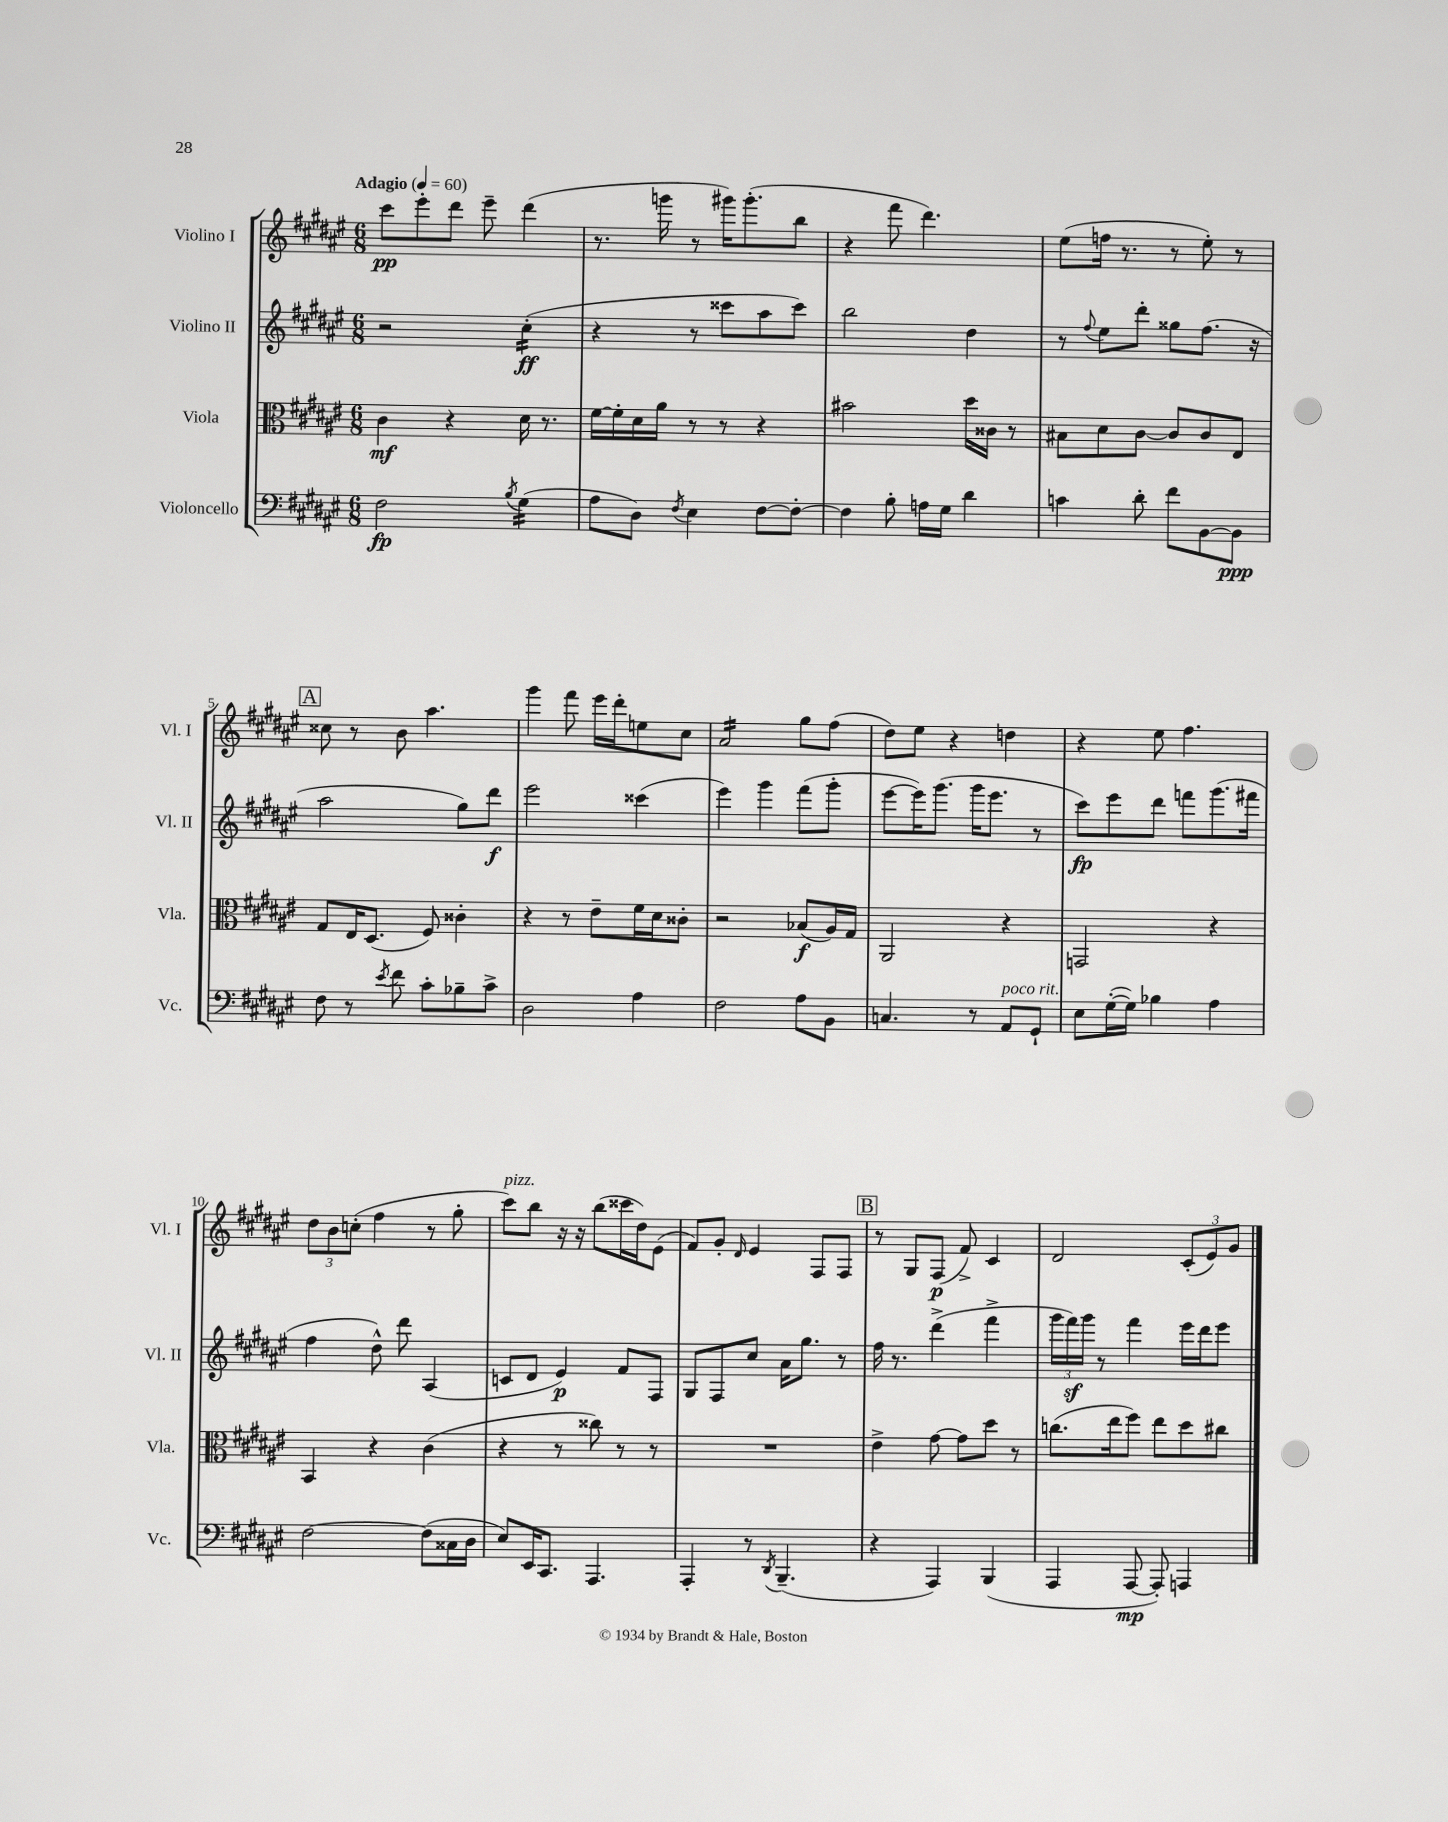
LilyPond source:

<<
\new StaffGroup <<
\new Staff = "s0" \with { instrumentName = "Violino I" shortInstrumentName = "Vl. I" } {
    \clef treble \key fis \major \numericTimeSignature \time 6/8 \tempo "Adagio" 4 = 60
    cis'''8\pp eis'''8-. dis'''8 eis'''8-- dis'''4( |
    r8. g'''16 r8 gis'''16) gis'''8.-.( b''8 |
    r4 fis'''8 dis'''4.) |
    eis''8( f''16 r8. r8 eis''8-.) r8 |
    \mark \markup { \box "A" } cisis''8 r8 b'8 ais''4. |
    gis'''4 fis'''8 eis'''16 dis'''16-. e''8 cis''8 |
    ais'2:16 gis''8 fis''8( |
    dis''8) eis''8 r4 d''4 |
    r4 eis''8 fis''4. |
    \tuplet 3/2 { dis''8 b'8 c''8-.( } fis''4 r8 gis''8-. |
    cis'''8^\markup { \italic "pizz." }) b''8 r16 r16 b''8( cisis'''16 dis''16) eis'8( |
    fis'8) gis'8-. \grace { dis'16 } eis'4 fis8 fis8 |
    \mark \markup { \box "B" } r8 gis8 fis8\p( fis'8->) cis'4 |
    dis'2 \tuplet 3/2 { cis'8-.( eis'8) gis'8 } \bar "|." |
}
\new Staff = "s1" \with { instrumentName = "Violino II" shortInstrumentName = "Vl. II" } {
    \clef treble \key fis \major \numericTimeSignature \time 6/8
    r2 cis''4:16-.\ff( |
    r4 r8 cisis'''8 ais''8 cisis'''8) |
    b''2 dis''4 |
    r8 \appoggiatura { fis''8 } eis''8 dis'''8-. gisis''8 fis''8.( r16 |
    \mark \markup { \box "A" } ais''2 gis''8) dis'''8\f |
    eis'''2 cisis'''4( |
    eis'''4) gis'''4 fis'''8( gis'''8-. |
    eis'''8~ eis'''16) gis'''8.( gis'''16 eis'''8. r8 |
    cis'''8\fp) eis'''8 dis'''8 f'''8 gis'''8.( fis'''16 |
    fis''4 dis''8-^) dis'''8 ais4( |
    c'8 dis'8 eis'4\p) fis'8 fis8 |
    gis8 fis8 cis''8 ais'16 gis''8. r8 |
    \mark \markup { \box "B" } fis''16 r8. dis'''4->( fis'''4-> |
    \tuplet 3/2 { gis'''16 fis'''16\sf) gis'''16 } r8 fis'''4 eis'''16 dis'''16 eis'''8 \bar "|." |
}
\new Staff = "s2" \with { instrumentName = "Viola" shortInstrumentName = "Vla." } {
    \clef alto \key fis \major \numericTimeSignature \time 6/8
    cis'4\mf r4 dis'16 r8. |
    fis'16~ fis'16-. dis'16 ais'16 r8 r8 r4 |
    bis'2 dis''16 cisis'16 r8 |
    bis8 dis'8 cis'8~ cis'8 cis'8 eis8 |
    \mark \markup { \box "A" } gis8 eis16 dis8.( fis8) cisis'4-. |
    r4 r8 eis'8-- fis'16 dis'16 cisis'8-. |
    r2 bes8\f( ais16) gis16 |
    ais,2 r4 |
    g,2 r4 |
    b,4 r4 cis'4( |
    r4 r8 cisis''8) r8 r8 |
    R2. |
    \mark \markup { \box "B" } eis'4-> gis'8~ gis'8 dis''8 r8 |
    c''8.( eis''16 fis''8) eis''8 dis''8 cis''8 \bar "|." |
}
\new Staff = "s3" \with { instrumentName = "Violoncello" shortInstrumentName = "Vc." } {
    \clef bass \key fis \major \numericTimeSignature \time 6/8
    fis2\fp \acciaccatura { b8 } gis4:16( |
    ais8 dis8) \acciaccatura { fis8 } eis4 fis8~ fis8~-. |
    fis4 b8-. a16 gis16 dis'4 |
    c'4 dis'8-. fis'8 b,8~ b,8\ppp |
    \mark \markup { \box "A" } fis8 r8 \acciaccatura { eis'8 } fis'8 cis'8-. bes8-- cis'8-> |
    dis2 ais4 |
    fis2 ais8 b,8 |
    c4. r8 ais,8^\markup { \italic "poco rit." } gis,8-! |
    eis8 gis16~-.( gis16) bes4 ais4 |
    fis2~ fis8( cisis16 dis16 |
    eis8) eis,16 cis,8. ais,,4. |
    ais,,4-. r8 \acciaccatura { dis,8 } b,,4.--( |
    \mark \markup { \box "B" } r4 ais,,4) b,,4( |
    ais,,4 ais,,8~\mp ais,,8-.) a,,4 \bar "|." |
}
>>
>>
